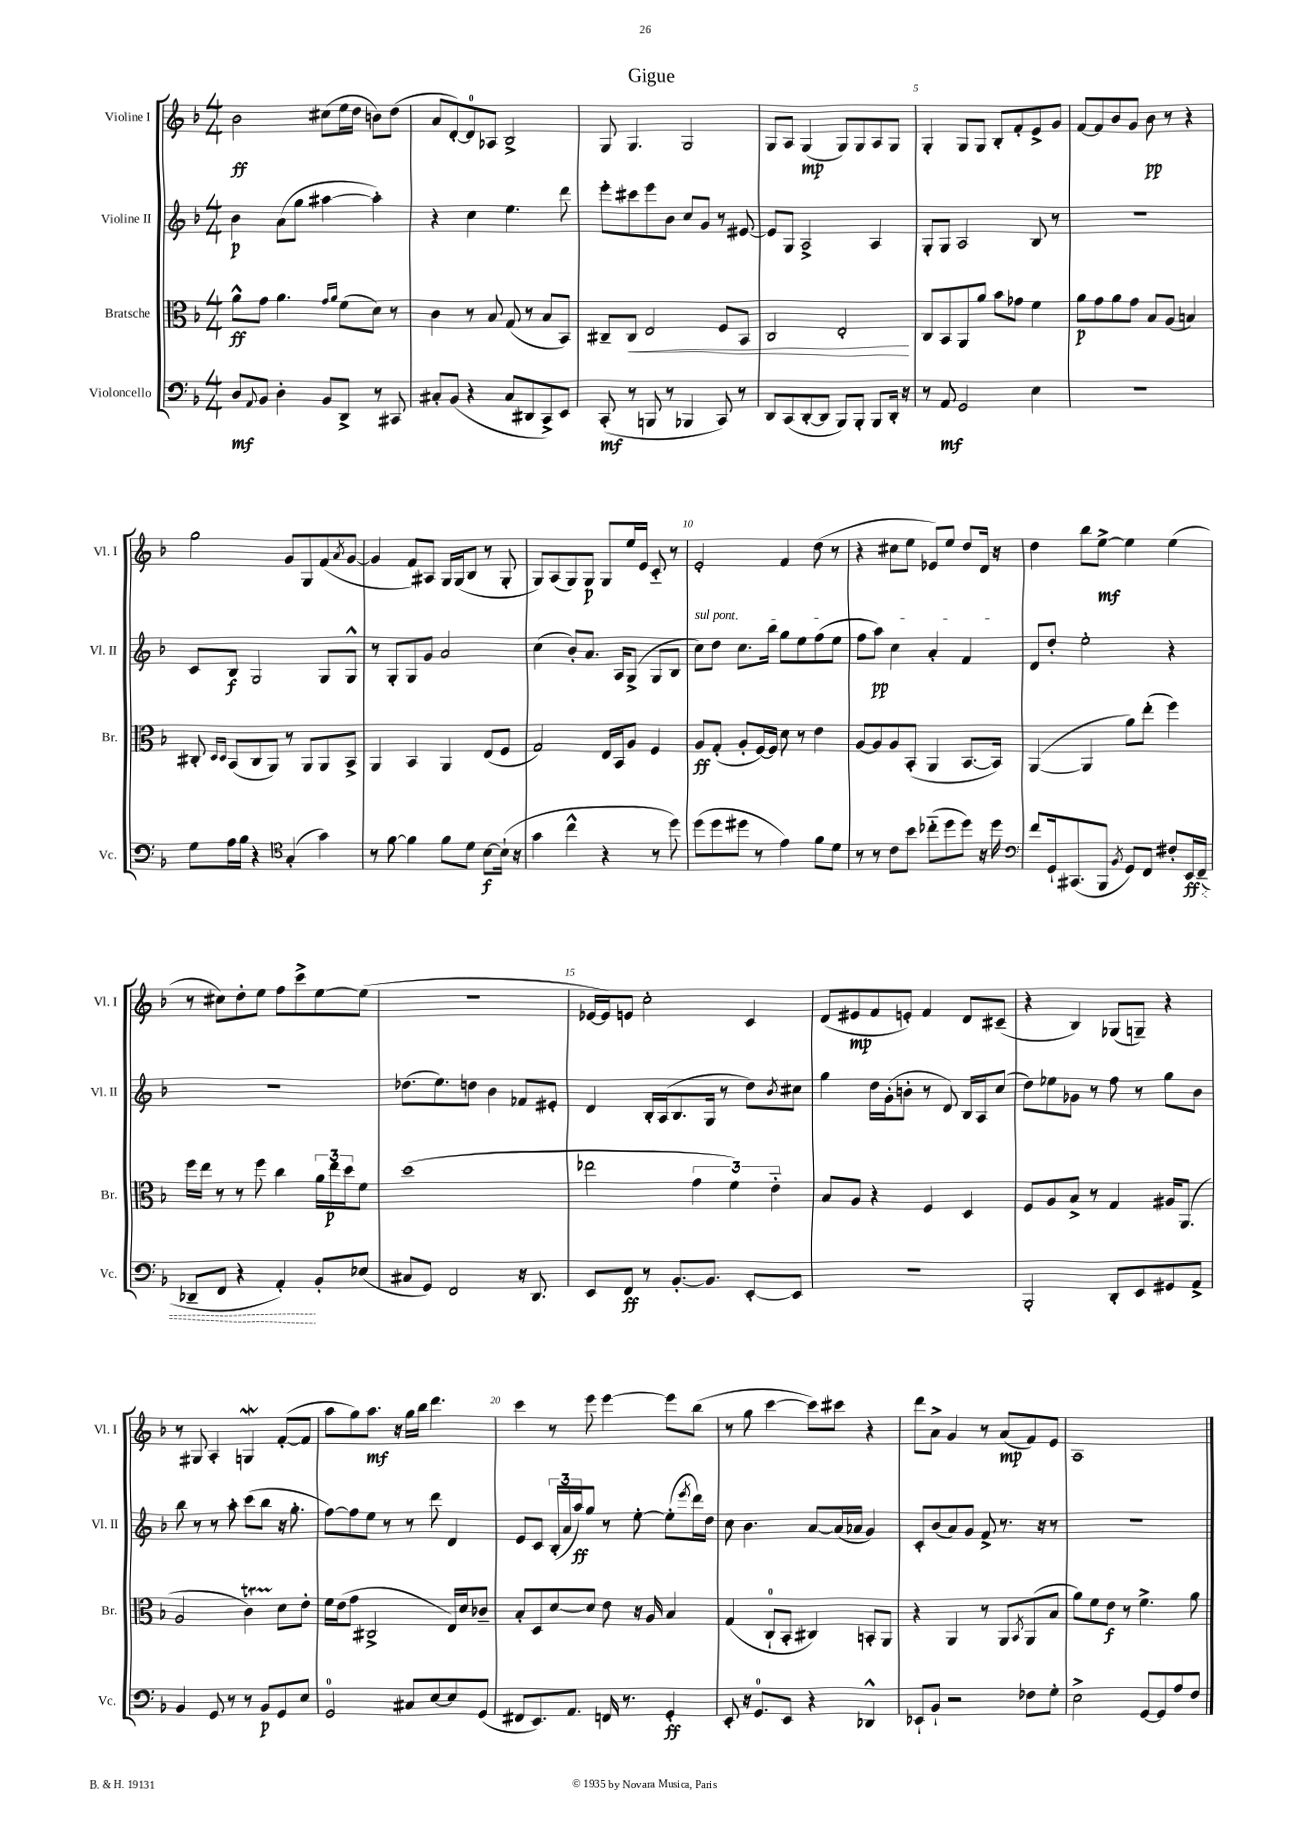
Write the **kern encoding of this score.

**kern	**kern	**kern	**kern
*staff4	*staff3	*staff2	*staff1
*clefF4	*clefC3	*clefG2	*clefG2
*k[b-]	*k[b-]	*k[b-]	*k[b-]
*M4/4	*M4/4	*M4/4	*M4/4
8D/L	8a^^\L	4b-\	2b-\
8qqAA/	.	.	.
8BB-/J	8g\J	.	.
4D'\	4.a\	(8a\L	.
.	.	8gg\J	.
8BB-/L	.	[4aa#\	(8cc#\L
.	16qqg/LL	.	.
.	16qqa/JJ	.	.
8DD^/J	(8f\L	.	16ee\L
.	.	.	16dd\JJ
8r	8d\J)	4aa#'\])	8b\L)
8CC#/	8r	.	(8dd\J
=	=	=	=
8C#'/L	4c\	4r	8a/L
(8BB-/J	.	.	[8d'/)
4r	8r	4cc\	8d/]
.	8B-/	.	8A-/J
8C#/L	(8G/	4.ee\	2B-^/
8DD#/	8r	.	.
8CC^/)	8B-/L	.	.
8EE/J	8BB-/J)	8ddd\	.
=	=	=	=
(8CC'/	8C#~/L	8eee'\L	8G/
8r	8C#/J	8ccc#\	4.G/
8BBB/	2E/	8eee\	.
8r	.	8b-\J	.
4BBB-/	.	8cc/L	2G/
.	.	8g/J	.
8CC/)	8F/L	8r	.
8r	8BB-/J	[8e#/	.
=	=	=	=
8DD/L	2C/	8e#/]L	8G/L
(8CC/	.	8G/J	8A/J
[8DD'/	.	2A^/	(4G/
8DD/]J	.	.	.
8BBB-/L)	2E'/	.	8G/L)
8BBB-'/J	.	.	8G/
8BBB-/L	.	4A/	8A/
16DD'/Jk	.	.	8G/J
16r	.	.	.
=	=	=	=
8r	8C/L	8G'/L	4G'/
8AA/	8BB-/	8G/J	.
2GG/	8AA/	2A/	8G/L
.	8a/J	.	8G/J
.	8b-\L	.	8B-'/L
.	8g-\J	.	8f'/
4E\	4f\	8B-/	8e^/
.	.	8r	8g/J
=	=	=	=
1r	8a\L	1r	[8f/L
.	8g\	.	8f/]
.	8a\	.	8b-/
.	8g\J	.	8g/J
.	8B-/L	.	8b-\
.	(8A/J	.	8r
.	4B/)	.	4r
=	=	=	=
8G\L	8C#'/	8c/L	2gg\
.	16qqD/LL	.	.
.	16qqD/JJ	.	.
16A\L	(8BB-/L	8B-/J	.
16B-\JJ	.	.	.
4r	8C#/	2G/	.
.	8AA/J)	.	.
*clefC4	*	*	*
(4G'/	8r	.	8g/L
.	8AA/L	.	8G/
4g\)	8AA/	8G/L	(8f/
.	.	.	8qa/
.	8BB-^/J	8G^^/J	[8g/J
=	=	=	=
8r	4AA/	8r	4g/]
[8f\	.	8G'/L	.
4f\]	4BB-/	8G/	8f/L)
.	.	8g/J	8A#/J
8f\L	4AA/	2a/	16G/LL
.	.	.	(16G/J
8d\J	.	.	8B-/J
[8B-\L	(8E/L	.	8r
(16B-`\]Jk	8F/J	.	8G'/
16r	.	.	.
=	=	=	=
4g\	2G/)	(4cc\	8G/L)
.	.	.	(8A/
4cc^^\	.	8b-'/L)	8G/)
.	.	8.a/J	8G/J
4r	16E/LL	.	8G/L
.	16BB-/J	16A/LK	.
.	8A/J	(8G^/J	16ee/L
.	.	.	16e/JJ
8r	4F/	8G/L	8c'~/
8dd\)	.	8B-/J	8r
=	=	=	=
(8dd\L	8A/L	8cc\L)	2e'/
8dd\	(8G'/J	8dd\J	.
8dd#\J	8A'/L	8.cc\L	.
8r	[16F/L)	.	.
.	16F/]JJ	16bb-\Jk	.
4e\)	8d\	8gg\L	4f/
.	8r	8ee\	.
8f\L	4e\	(8ff\	(8dd\
8d\J	.	8ee\J	8r
=	=	=	=
8r	[8A/L	8ff\L	4r
8r	8A/]	8aa\J)	.
8c\L	8A/	4cc\	8cc#\L
8b-\J	(8BB-'/J	.	8ee\J
(8cc-'~\L	4AA/	4a'/	8e-/L)
8dd\	.	.	8ee/J
8dd\J)	[8.BB-/L	4f/	8dd/L
16r	.	.	16d/Jk
16dd\	16BB-/]Jk)	.	16r
=	=	=	=
*clefF4	*	*	*
8f/L	([4AA/	8d/L	4dd\
16GG`/k	.	8dd'/J	.
(8.CC#/	.	.	.
.	4AA/]	2ee'\	8bb-\L
8BBB-/J	.	.	[8ee^\J
8qBB-/	.	.	.
8GG/L)	8a\L)	.	4ee\]
8FF/J	(8ee'\J	.	.
8F#'/L	4ff\)	4r	(4ee\
16EE/L	.	.	.
(16FF~/JJ	.	.	.
=	=	=	=
8DD-~/L	16ff\LL	1r	8r
.	16ee\JJ	.	.
8FF/J	8r	.	8cc#\L)
4r	8r	.	8dd'\
.	8ff\	.	8ee\J
4AA'/)	4cc\	.	8ff\L
.	.	.	8ccc^\
8BB-'/L	24a\LL	.	[8ee\
.	24ee\	.	.
.	24dd\J	.	.
(8E-/J	8f\J	.	(8ee\]J
=	=	=	=
8C#/L	(1dd	(8.dd-\L	1r
8GG/J)	.	.	.
.	.	8.ee\)	.
2FF/	.	.	.
.	.	8dd\J	.
.	.	4b-\	.
16r	.	8f-/L	.
8.DD/	.	.	.
.	.	8e#'/J	.
=	=	=	=
8EE/L	2ee-\	4d/	[16e-/LL
.	.	.	16e-/]J)
8FF/J	.	.	8e/J
8r	.	16B-'/LL	2cc'\
.	.	(16A/J	.
[8.BB-'/L	.	8.B-/	.
.	6g\	.	.
8.BB-/]J	.	16G/Jk	.
.	.	8r	.
.	6f\)	.	.
[8EE'/L	.	8dd\L)	4c/
.	6e'~\	.	.
.	.	8qb-/	.
8EE/]J	.	8cc#\J	.
=	=	=	=
1r	8B-/L	4gg\	(8d/L
.	8A/J	.	8e#/
.	4r	16dd\LL	8f/
.	.	(16g'\J	.
.	.	8b'\J	8e'/J)
.	4F/	8r	4f/
.	.	8d/)	.
.	4D/	16B-/LL	8d/L
.	.	16A/J	.
.	.	(8cc/J	(8c#~/J
=	=	=	=
2BBB-'/	8F/L	8dd\L)	4r
.	8A/	8ee-\	.
.	8B-^/J	8g-\J	4B-/)
.	8r	8r	.
8DD'/L	4G/	8ff\	(8G-/L
8EE/	.	8r	8G~/J)
8GG#/	16A#/LK	8gg\L	4r
.	(8.AA/J	.	.
8AA^/J	.	8b-\J	.
=	=	=	=
4BB-/	2A/	8bb-\	8r
.	.	8r	8G#/
8GG/	.	8r	4A'/
8r	.	8aa'\	.
8r	4c\)	(8ccc\L	4G/
8BB-/L	.	8bb-\J	.
8GG/	8d\L	16r	([8f'/L
.	.	8.gg'\	.
8E/J	8e'\J	.	8f/]J
=	=	=	=
2GG/	16f\LL	[8ff\L)	8aa\L
.	(16e\J	.	.
.	8g\J	8ff\]	8gg\)
.	2C#^/	8ee\J	8.aa\J
.	.	8r	.
.	.	.	16r
8C#/L	.	8r	16gg\LL
.	.	.	16bb-\JJ
[8E/	.	8ddd\	4.ddd\
8E/]	16E/LL)	4d/	.
.	16d/J	.	.
(8GG/J	8c-~/J	.	.
=	=	=	=
8FF#/L	8B-'/L	8e/L	4ccc\
8.EE/)	8D/	8c/J	.
.	[8d/	(24B-'/LL	8r
.	.	24a/	.
8.AA/J	.	.	.
.	.	24aa/J)	.
.	8d/]J	8gg/J	8eee\
16FF/	8e\	8r	[4eee\
8.r	.	.	.
.	16r	[8ee'\	.
.	16A/	.	.
4GG'/	4B-/	(8ee'\]L	8eee\]L
.	.	8qeee/	.
.	.	16ddd\L)	(8bb-\J
.	.	16dd\JJ	.
=	=	=	=
8EE'/	(4G/	8cc\	8r
16r	.	4.b-\	8gg\
8.GG/L	.	.	.
.	8C`/L	.	[4ccc\
8EE/J	8BB-'/J	.	.
4r	4C#/)	[8a/L	8ccc\]L)
.	.	(16a/]L	8ccc#\J
.	.	16a-/JJ	.
4DD-^^/	8BB'/L	4g/)	4r
.	8AA/J	.	.
=	=	=	=
8EE-`/L	4r	8c'/L	8ddd\L
8BB-`/J	.	(8b-/	8a^\J
2r	4AA/	8a/)	4g/
.	.	8g/J	.
.	8r	8f^/	8r
.	8AA/L	8.r	(8a/L
.	8qBB-/	.	.
8F-\L	(8AA/	.	8f/)
.	.	16r	.
8G'\J	8B-/J	8r	8e/J
=	=	=	=
2E^\	8a\L)	1r	1A
.	8f\	.	.
.	8e\J	.	.
.	8r	.	.
[8GG/L	4.f^\	.	.
8GG/]	.	.	.
8A/	.	.	.
8F/J	8a\	.	.
==	==	==	==
*-	*-	*-	*-
